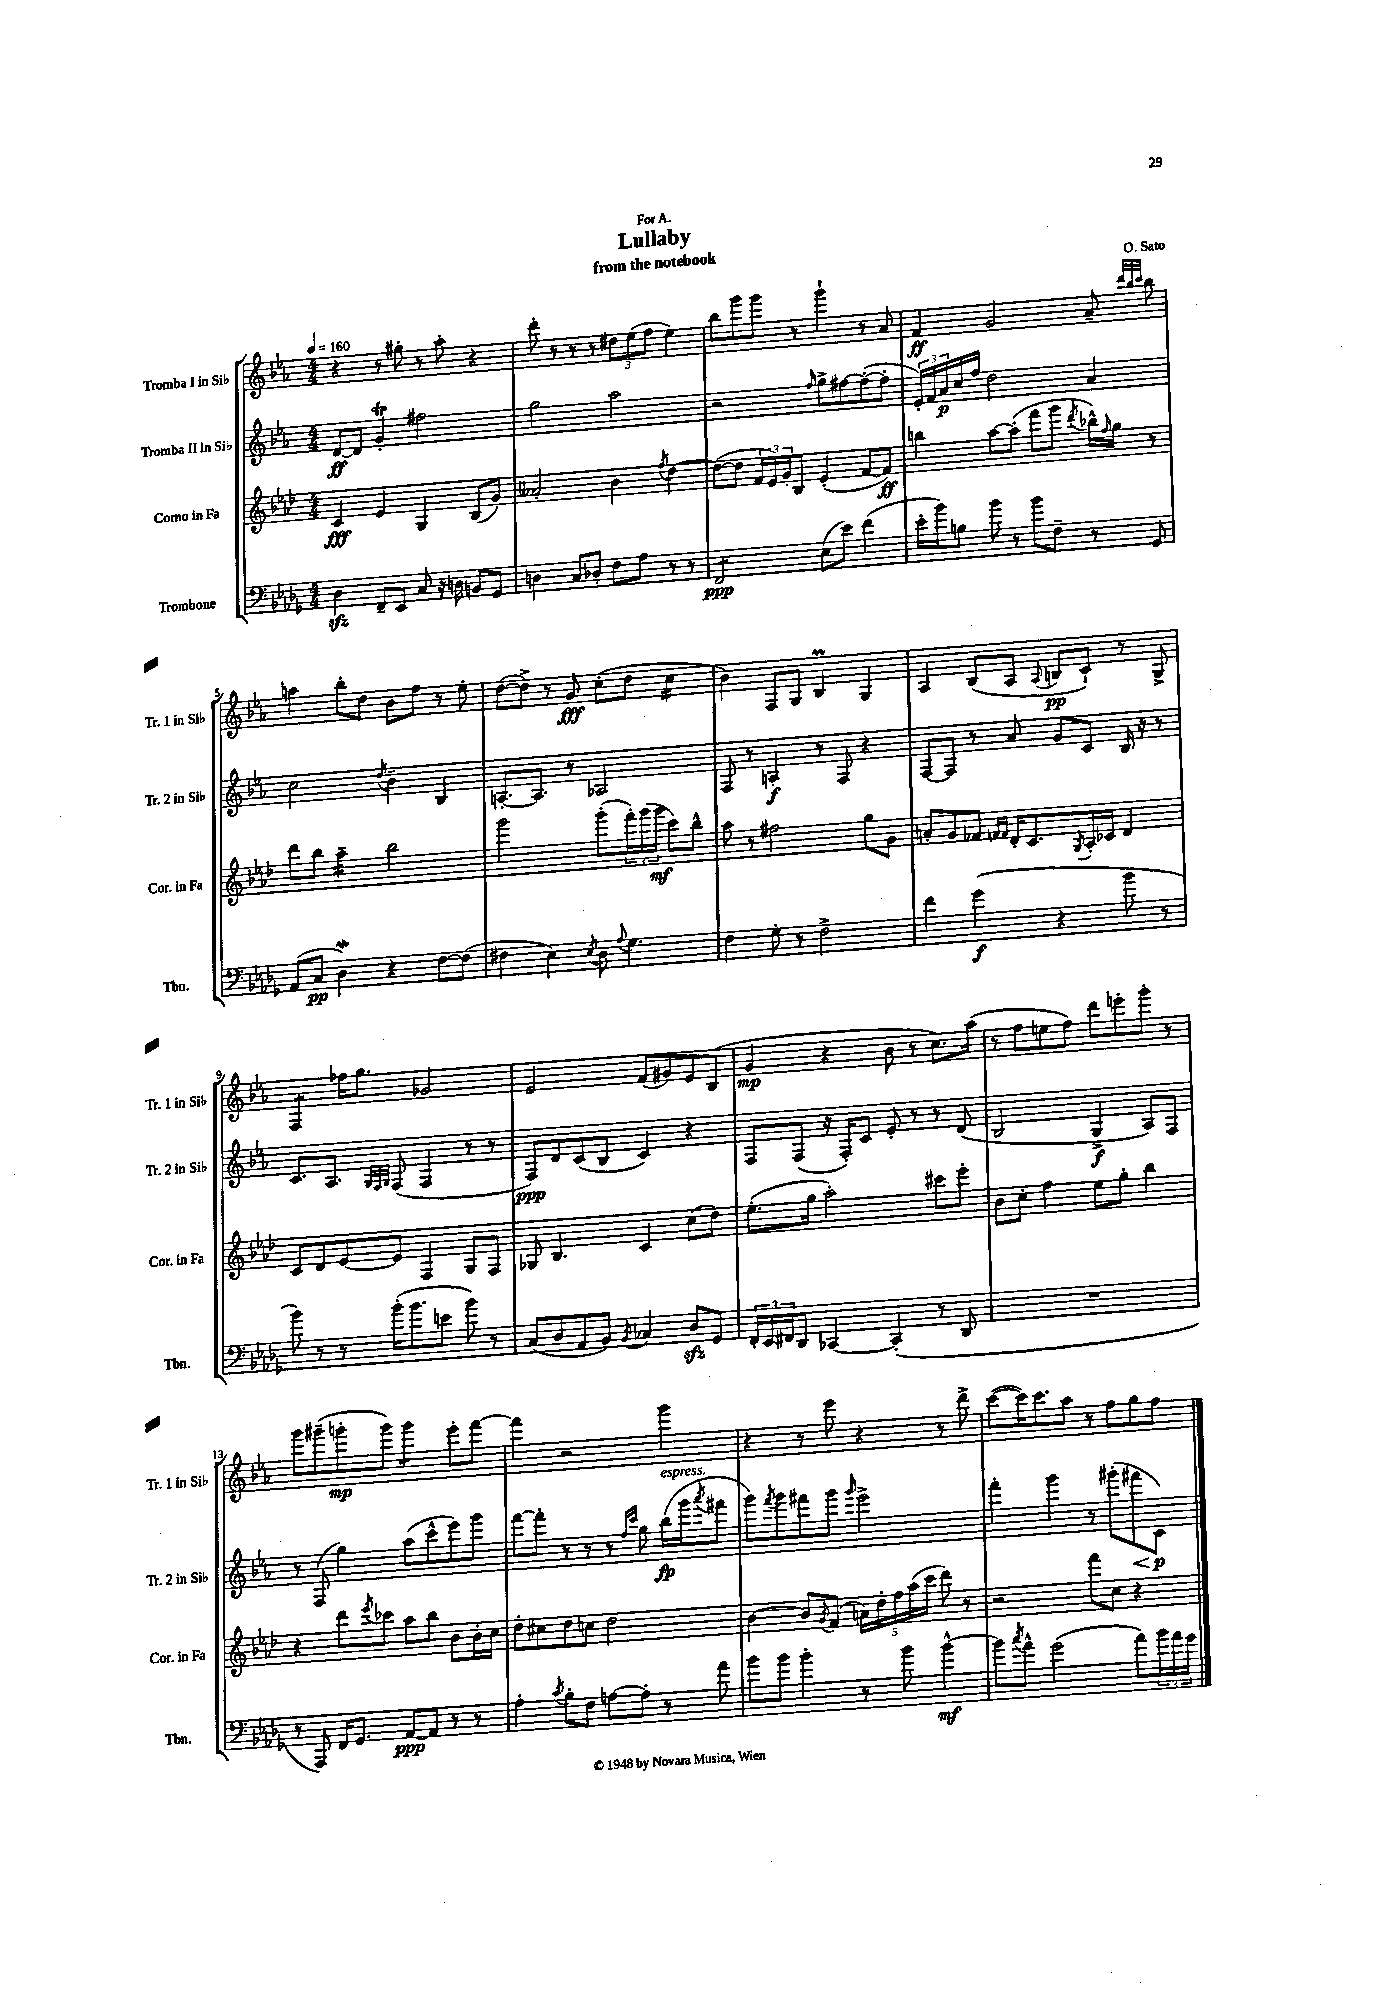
\header { title = "Lullaby" composer = "O. Sato" subtitle = "from the notebook" dedication = "For A." }
<<
\new StaffGroup <<
\new Staff = "s0" \with { instrumentName = "Tromba I in Sib" shortInstrumentName = "Tr. 1 in Sib" } {
    \clef treble \key ees \major \numericTimeSignature \time 4/4 \tempo 4 = 160
    r4 r8 gis''8-. r8 aes''8-. r4 |
    d'''8-. r8 r8 r8 \tuplet 3/2 { dis''8 ees''8( f''8 } ees''4) |
    bes''8 g'''8 g'''8 r8 g'''4-! r8 aes'8 |
    f'4\ff g'2 aes'8-- \grace { d'''32 bes''32 c'''32 } bes''8 |
    a''4 bes''8-. d''8 bes'8 f''8 r8 ees''8-. |
    d''8~( d''8->) r8 g'8\fff c''8-.( d''8 c''4:16 |
    bes'4) f8 g8 bes4\prall g4 |
    aes4 bes8( aes8 \appoggiatura { aes8 } b8\pp c'8-!) r8 g8-> |
    f4:8 fes''16 g''8. ges'2 |
    ees'2 f'8( gis'8) ees'8 bes8( |
    g'4\mp r4 bes'8 r8 c''8.) aes''16( |
    r8 f''8 e''8 f''8) d'''8 e'''8-. g'''8-. r8 |
    g'''8 gis'''8--( g'''8-.\mp g'''8) g'''4:8 ees'''8-. f'''8~ |
    f'''4 r2 g'''4 |
    r4 r8 ees'''8 r4 r8 d'''8-> |
    c'''8~( c'''16) c'''8. aes''8 r8 f''8 g''8 f''8 \bar "|." |
}
\new Staff = "s1" \with { instrumentName = "Tromba II in Sib" shortInstrumentName = "Tr. 2 in Sib" } {
    \clef treble \key ees \major \numericTimeSignature \time 4/4
    d'8~\ff d'8 g'4-.\trill fis''2 |
    g''2 aes''2 |
    r2 \grace { f''16 } g''8-> fis''8~ fis''8~-.( fis''8-. |
    \tuplet 3/2 { ees'16-.) f'16 aes'16\p } c''16 f''16 d''2 aes'4 |
    c''2 \acciaccatura { d''8 } bes'4-- bes4 |
    a8.~-. a8. r8 aes2 |
    f8 r8 a4-.\f r8 f8 r4 |
    f8~ f8 r8 aes'8 g'8 c'8 bes16 r16 r8 |
    c'8. aes8. \grace { g32 f32 g32 } f8( f4 r8 r8 |
    f8\ppp) d'8 c'8( bes8 c'4) r4 |
    f8 f8( r16 f16-.) c'8 ees'8-. r8 r8 d'8( |
    bes2 g4->\f aes8) f8 |
    r8 f8( g''4) aes''8( c'''8-^ ees'''8) g'''8 |
    f'''8~ f'''8-. r8 r8 r8 \grace { f''16 c'''16 } g''8 bes''16\fp^\markup { \italic "espress." }( g'''16 \acciaccatura { aes'''8 } fis'''8 |
    g'''8) \acciaccatura { f'''8 } g'''8 fis'''8 g'''8 \grace { g'''16 } ees'''2-> |
    f'''4-. g'''4 r8 gis'''8-.( fis'''8\< c'8\p\!) \bar "|." |
}
\new Staff = "s2" \with { instrumentName = "Corno in Fa" shortInstrumentName = "Cor. in Fa" } {
    \clef treble \key aes \major \numericTimeSignature \time 4/4
    c'4\fff ees'4 g4 bes8( g'8) |
    aeses'2-. bes'4 \acciaccatura { f''8 } des''4~ |
    des''8~( des''8 \tuplet 3/2 { f'16 ees'16) g'16-. } bes8 ees'4-.( f'8~ f'8\ff) |
    b''4 aes''8~ aes''8-.( f'''8 g'''8 \acciaccatura { des'''8 } bes''16-^) \grace { f''16 } g''16 r8 |
    des'''8 bes''8 aes''4:16-- bes''2 |
    g'''2 g'''8-.( \tuplet 3/2 { f'''16-.) g'''16( g'''16\mf } c'''8) bes''8-^ |
    aes''8 r8 fis''2 g''8 g'8 |
    a'8-. g'8 fes'8 \grace { f'16 f'16 } des'16-. c'8. \acciaccatura { g8 } aes16-. ces'16 des'4 |
    c'8 des'8 ees'8~ ees'8 f4 g8 f8 |
    ges8 bes4. c'4 c''8( des''8) |
    ees''8.-.( g''16 aes''2-.) cis'''8 ees'''8-. |
    bes'8 c''8-. f''4 ees''8 g''8-. bes''4 |
    r4 des'''8 \acciaccatura { ees'''8 } ces'''8 aes''8 bes''8 bes'8 bes'16-. c''16 |
    des''8-. cis''8 des''8 c''8 des''2 |
    bes'4~ bes'8 \acciaccatura { g'8 } f'8( \tuplet 5/4 { a'16) des''16-. f''16 aes''16( c'''16 } des'''8) r8 |
    r2 f'''8 c''8 r4 \bar "|." |
}
\new Staff = "s3" \with { instrumentName = "Trombone" shortInstrumentName = "Tbn." } {
    \clef bass \key des \major \numericTimeSignature \time 4/4
    des4\sfz f,8-- ees,8 c8 r16 d16 b,8 ges,8 |
    d4 c8 des8-. f8 aes8 r8 r8 |
    f,2:8\ppp ees8( ees'8) f'4( |
    ees'16-. bes'16) b8 bes'8 r8 bes'8 f8-- r8 ges,8 |
    aes,8( c8\pp des4\mordent) r4 f8~ f8( |
    fis4 ees4) \acciaccatura { ees8 } des8 \appoggiatura { aes8 } ges4. |
    f4 ges8-. r8 f2-> |
    f'4 ges'4\f( r4 bes'8 r8 |
    bes'8) r8 r8 bes'16-.( bes'8. e'8 bes'8) r8 |
    c8( des8 aes,8 bes,8) \acciaccatura { bes,8 } ces4 des8\sfz ges,8 |
    \tuplet 3/2 { f,16-. ees,16 fis,16 } des,8 ces,4~ ces,4-.( r8 des,8 |
    R1 |
    r8 aes,,8) f,16 ges,8. aes,8~\ppp aes,8 r8 r8 |
    aes4-. \acciaccatura { c'8 } bes8-. f8 a8~ a8-. r8 aes'8 |
    bes'8 bes'8 bes'4-. r8 bes'8 bes'4~-^\mf |
    bes'8 \acciaccatura { c''8 } aes'8-^ ges'2( aes'8) \tuplet 3/2 { bes'16 aes'16 ges'16 } \bar "|." |
}
>>
>>
